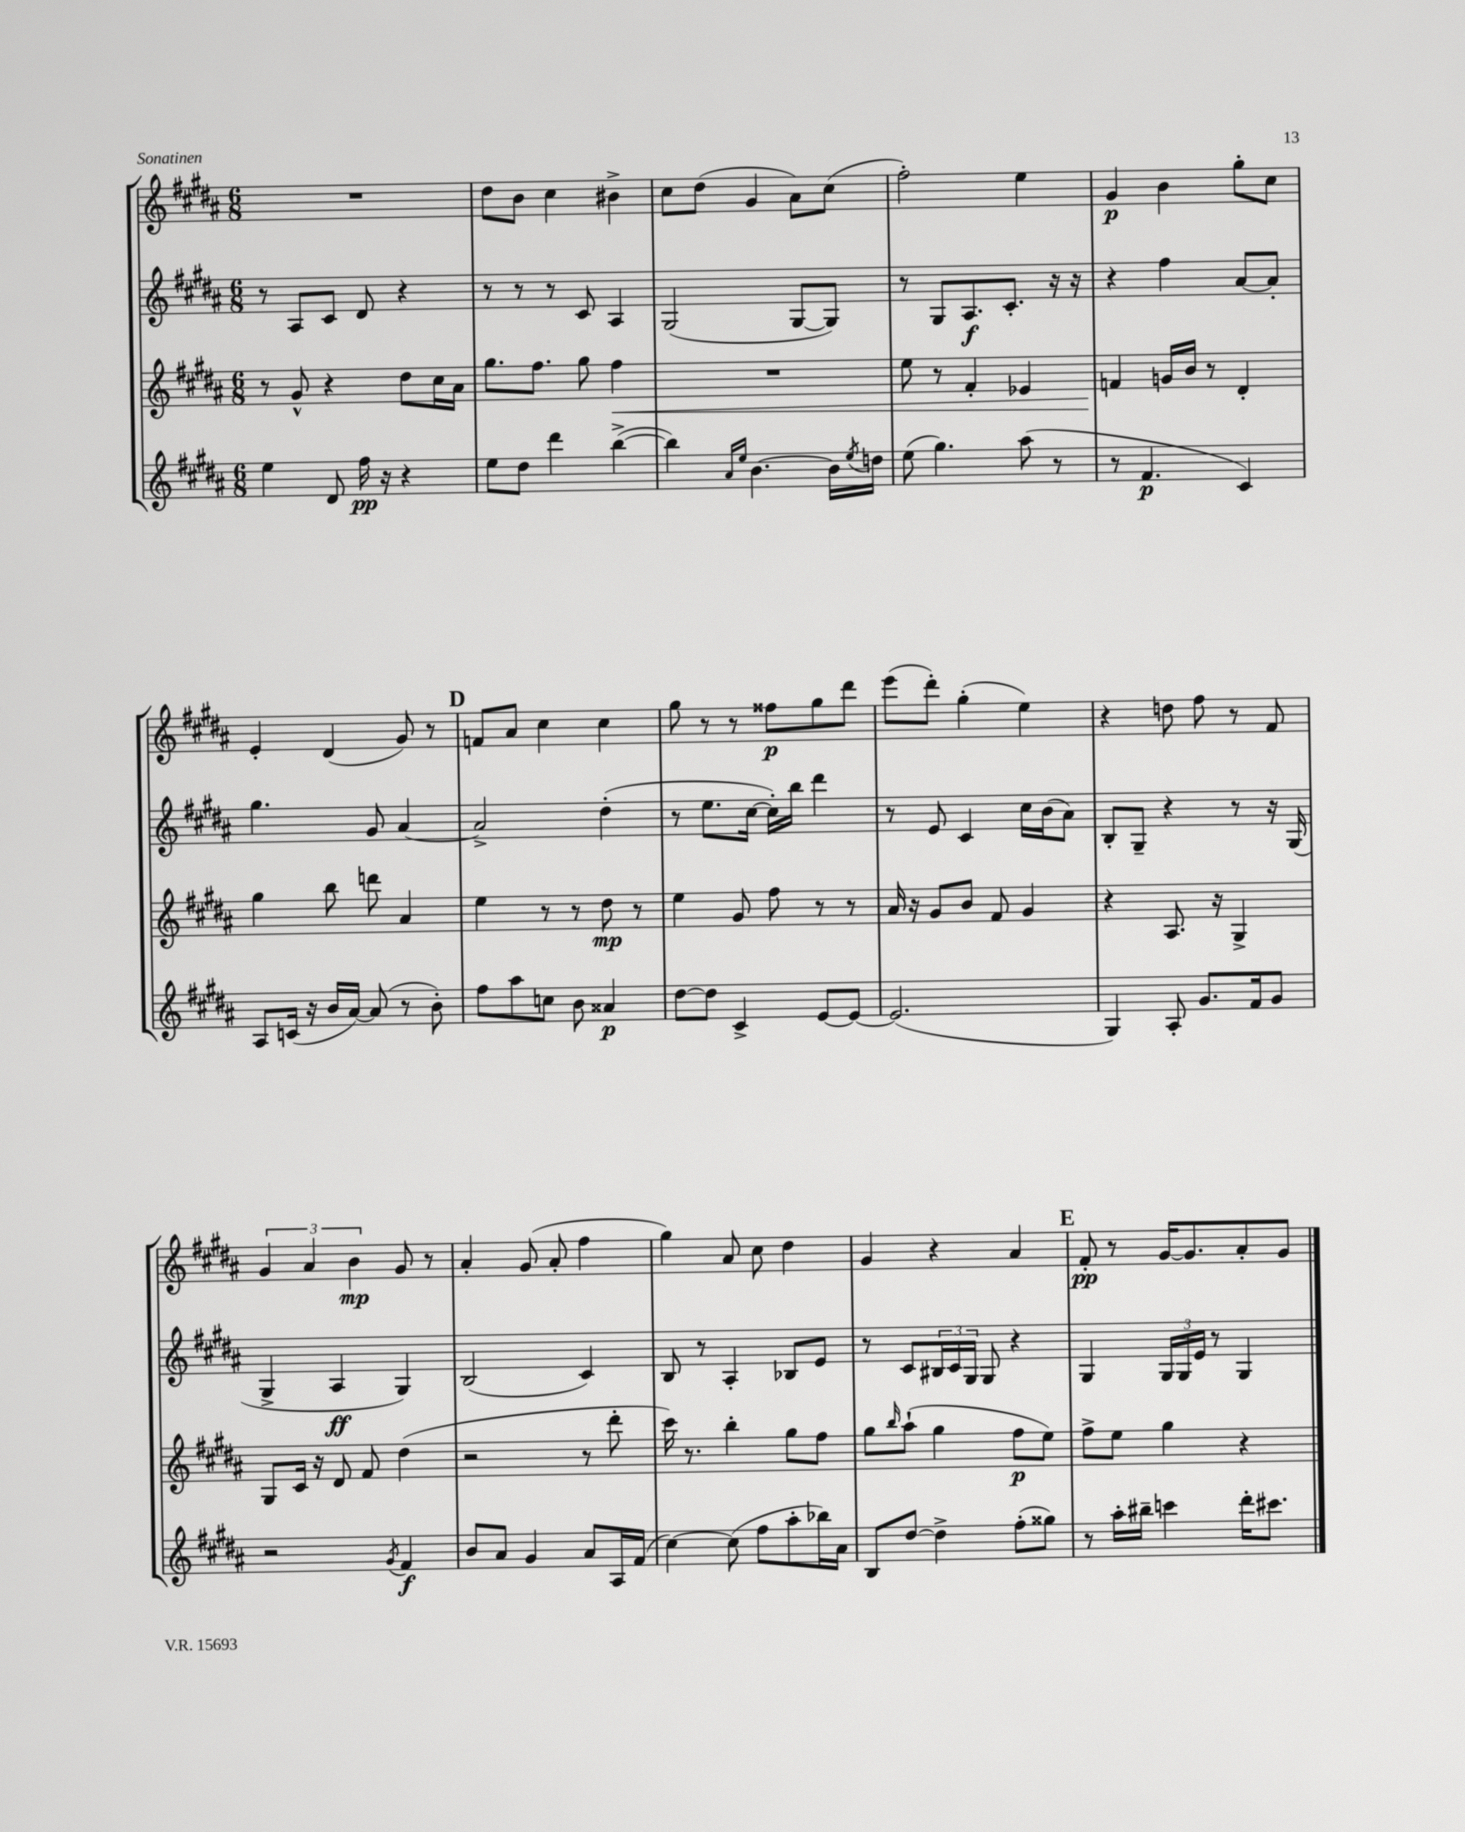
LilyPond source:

<<
\new StaffGroup <<
\new Staff = "s0" {
    \clef treble \key b \major \numericTimeSignature \time 6/8
    R2. |
    dis''8 b'8 cis''4 bis'4-> |
    cis''8 dis''8( gis'4 ais'8) cis''8( |
    fis''2-.) e''4 |
    gis'4\p b'4 gis''8-. cis''8 |
    e'4-. dis'4( gis'8) r8 |
    \mark \markup { \bold "D" } f'8 ais'8 cis''4 cis''4 |
    gis''8 r8 r8 fisis''8\p gis''8 dis'''8 |
    e'''8( dis'''8-.) gis''4-.( e''4) |
    r4 d''8 fis''8 r8 fis'8 |
    \tuplet 3/2 { gis'4 ais'4 b'4\mp } gis'8 r8 |
    ais'4-. gis'8( ais'8-. fis''4 |
    gis''4) ais'8 cis''8 dis''4 |
    gis'4 r4 ais'4 |
    \mark \markup { \bold "E" } fis'8-.\pp r8 gis'16~ gis'8. ais'8-. gis'8 \bar "|." |
}
\new Staff = "s1" {
    \clef treble \key b \major \numericTimeSignature \time 6/8
    r8 ais8 cis'8 dis'8 r4 |
    r8 r8 r8 cis'8 ais4 |
    gis2( gis8~ gis8) |
    r8 gis8 ais8.\f cis'8.-. r16 r16 |
    r4 fis''4 ais'8~ ais'8-. |
    gis''4. gis'8 ais'4~ |
    \mark \markup { \bold "D" } ais'2-> dis''4-.( |
    r8 e''8. cis''16~ cis''16-.) b''16 dis'''4 |
    r8 e'8 cis'4 cis''16 b'16( ais'8) |
    b8-. gis8-- r4 r8 r16 gis16( |
    gis4-> ais4\ff gis4) |
    b2( cis'4) |
    b8 r8 ais4-. bes8 e'8 |
    r8 cis'8 \tuplet 3/2 { bis16 cis'16 gis16 } gis8 r4 |
    \mark \markup { \bold "E" } gis4 \tuplet 3/2 { gis16 gis16 e'16 } r8 gis4 \bar "|." |
}
\new Staff = "s2" {
    \clef treble \key b \major \numericTimeSignature \time 6/8
    r8 gis'8-^ r4 dis''8 cis''16 ais'16 |
    gis''8. fis''8. gis''8 fis''4\< |
    R2. |
    e''8 r8 fis'4-. ees'4 |
    f'4\! g'16 b'16 r8 dis'4-. |
    gis''4 b''8 d'''8 ais'4 |
    \mark \markup { \bold "D" } e''4 r8 r8 dis''8\mp r8 |
    e''4 gis'8 fis''8 r8 r8 |
    ais'16 r16 gis'8 b'8 fis'8 gis'4 |
    r4 ais8. r16 gis4-> |
    gis8 cis'16 r16 dis'8 fis'8 dis''4( |
    r2 r8 dis'''8-. |
    cis'''16) r8. b''4-. gis''8 fis''8 |
    gis''8 \grace { b''16 } ais''8-!( gis''4 fis''8\p e''8) |
    \mark \markup { \bold "E" } fis''8-> e''8 gis''4 r4 \bar "|." |
}
\new Staff = "s3" {
    \clef treble \key b \major \numericTimeSignature \time 6/8
    e''4 dis'8 fis''16\pp r16 r4 |
    e''8 dis''8 dis'''4 b''4~->( |
    b''4) \grace { ais'16 e''16 } b'4.~ b'16 \acciaccatura { e''8 } d''16 |
    e''8( gis''4.) ais''8( r8 |
    r8 fis'4.\p cis'4) |
    ais8 c'16( r16 b'16 ais'16~) ais'8( r8 b'8-.) |
    \mark \markup { \bold "D" } fis''8 ais''8 c''8 b'8 aisis'4\p |
    dis''8~ dis''8 cis'4-> e'8~ e'8~ |
    e'2.( |
    gis4) ais8-. gis'8. fis'16 gis'8 |
    r2 \acciaccatura { gis'8 } fis'4\f |
    b'8 ais'8 gis'4 ais'8 ais16 fis'16( |
    cis''4~) cis''8( fis''8 ais''8-. bes''16) ais'16 |
    b8 dis''8~ dis''4-> fis''8-.( gisis''8) |
    \mark \markup { \bold "E" } r8 ais''16-. bis''16-- c'''4 dis'''16-. cis'''8. \bar "|." |
}
>>
>>
\layout { \context { \Score \remove "Bar_number_engraver" } }
